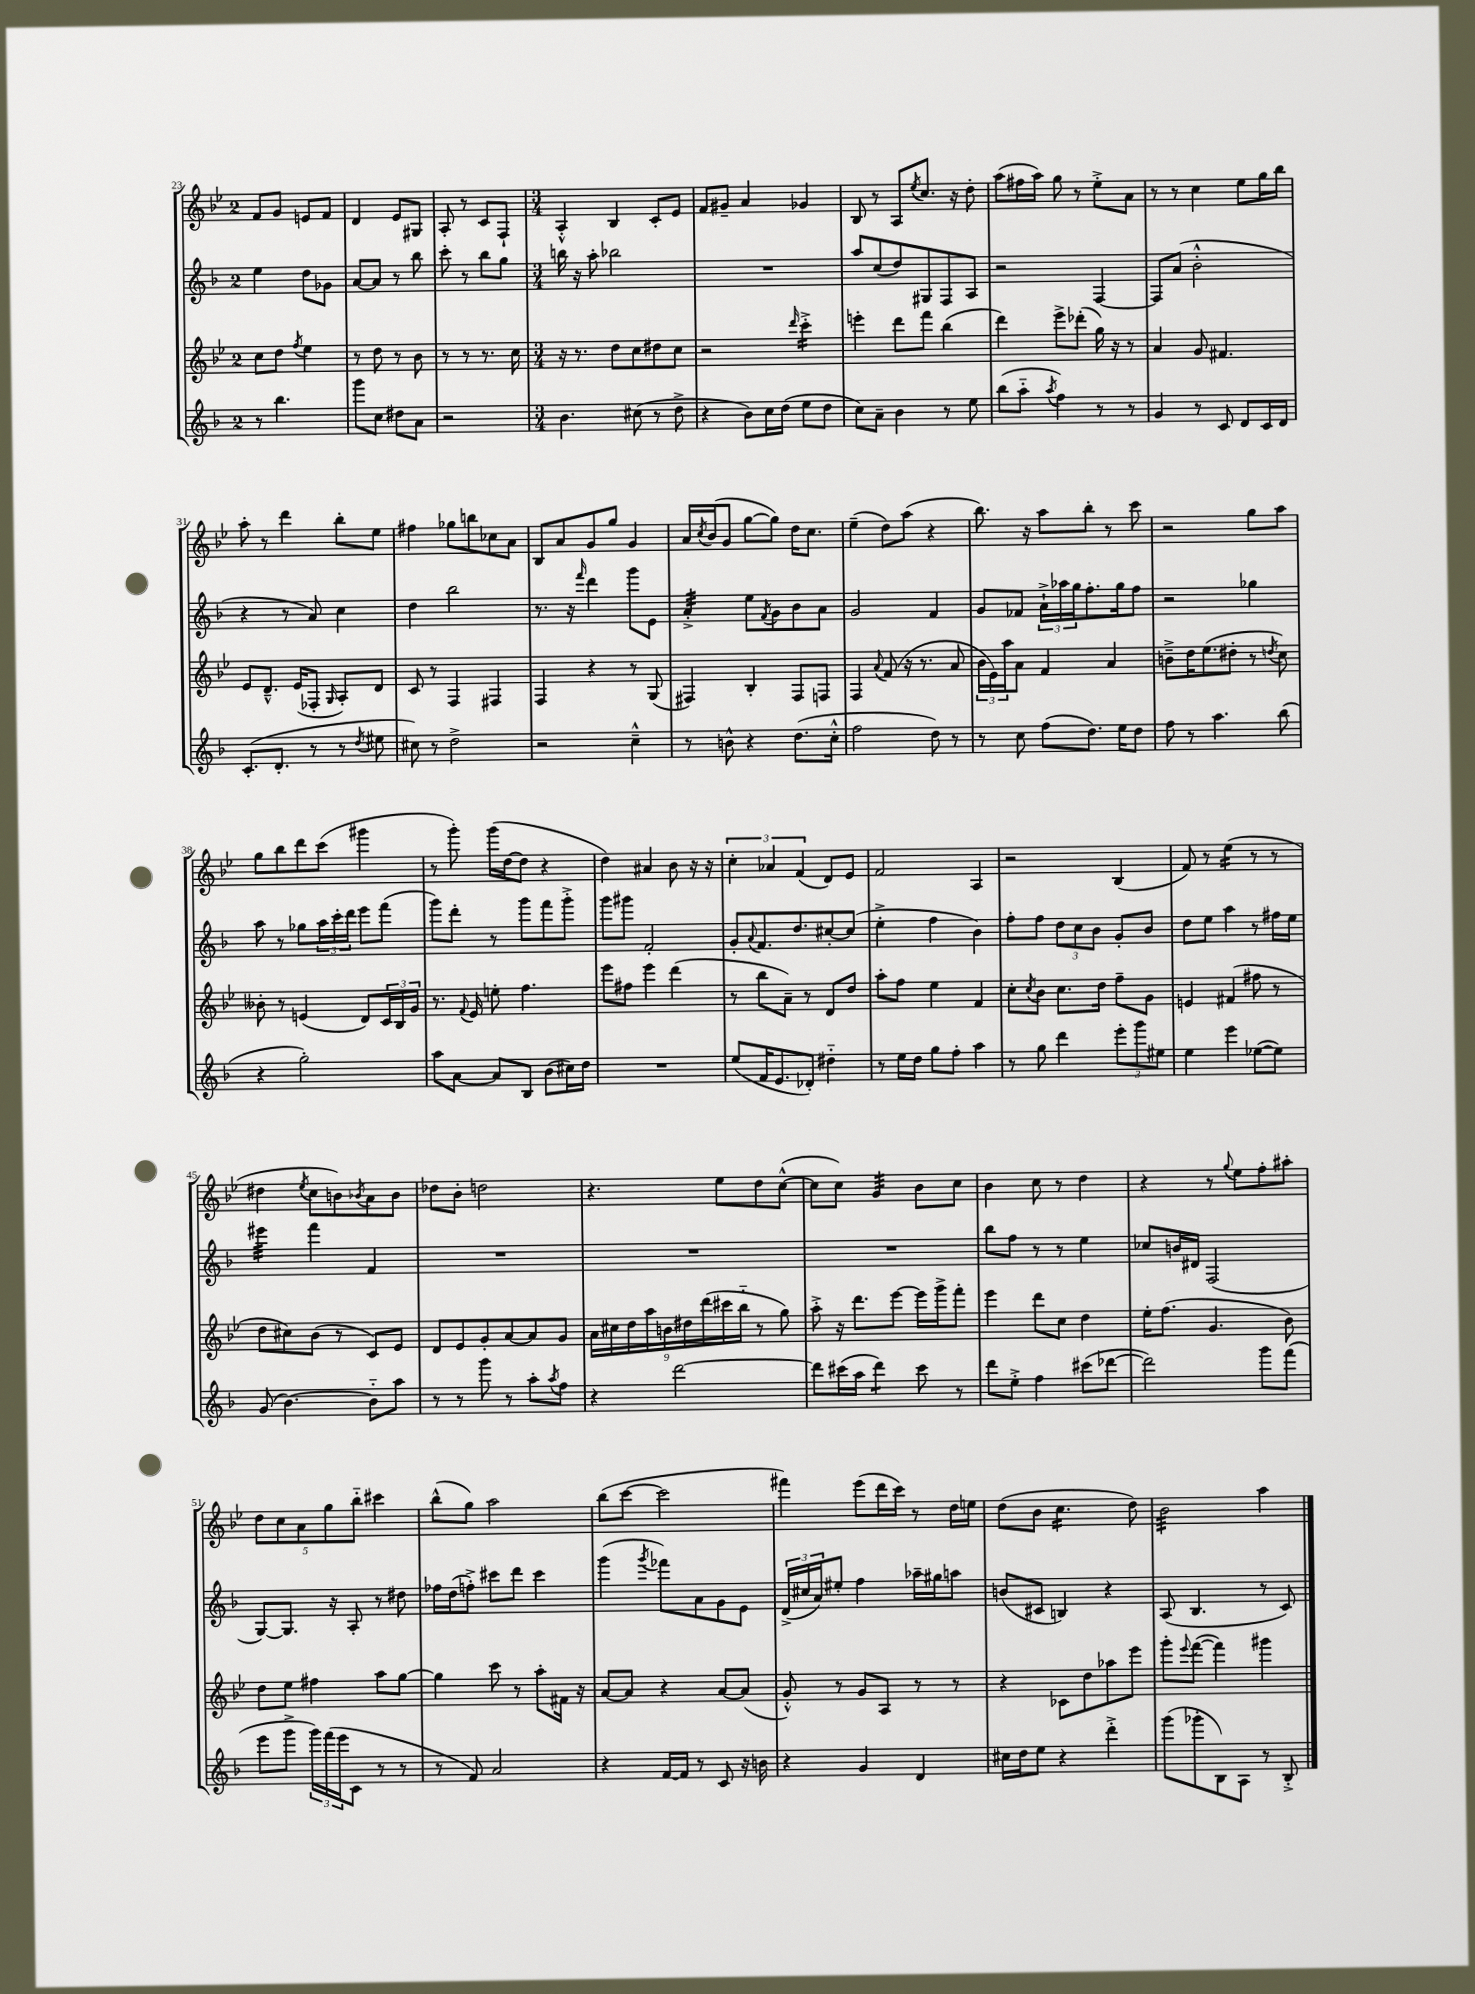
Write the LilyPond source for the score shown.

<<
\new StaffGroup <<
\new Staff = "s0" {
    \clef treble \key bes \major \once \override Staff.TimeSignature.style = #'single-digit \time 2/4
    f'8 g'8 e'8 f'8 |
    d'4 ees'8 gis8 |
    a8-. r8 c'8 f8-! |
    \numericTimeSignature \time 3/4 a4-.-^ bes4 c'8-. ees'8 |
    f'8 gis'8-- a'4 ges'4 |
    bes8 r8 a8 \acciaccatura { ees''8 } c''8. r16 d''8-. |
    a''8( fis''16 a''16) g''8 r8 ees''8-.-> a'8 |
    r8 r8 c''4 ees''8 g''16 bes''16 |
    a''8-. r8 d'''4 bes''8-. ees''8 |
    fis''4 ges''8 b''8 ces''8 a'8 |
    bes8 a'8 g'8 g''8 g'4 |
    a'16 \acciaccatura { c''8 } bes'16( g'8 g''8~ g''8) d''16 c''8. |
    ees''4--( d''8) a''8( r4 |
    bes''8.) r16 a''8 bes''8-. r8 c'''8 |
    r2 g''8 a''8 |
    g''8 bes''8 d'''8 c'''8( gis'''4 |
    r8 g'''8-.) g'''16( d''16~ d''8 r4 |
    d''4) ais'4 bes'8 r16 r16 |
    \tuplet 3/2 { c''4-. aes'4 f'4( } d'8) ees'8 |
    f'2 a4 |
    r2 bes4( |
    f'8) r8 ees''4:16( r8 r8 |
    dis''4 \acciaccatura { ees''8 } c''8 b'8) \acciaccatura { bes'8 } a'8 bes'8 |
    des''8 bes'8-. d''2 |
    r4. ees''8 d''8 c''8~-^( |
    c''8 c''8) g'4:32 bes'8 c''8 |
    bes'4 c''8 r8 d''4 |
    r4 r8 \appoggiatura { g''8 } ees''8 f''8-. ais''8-. |
    \tuplet 5/4 { d''8 c''8 a'8 g''8 bes''8-_ } cis'''4 |
    bes''8-^( g''8) a''2 |
    bes''8( c'''8~ c'''2 |
    fis'''4) ees'''8( d'''16 c'''16) r8 d''16 e''16 |
    d''8( bes'8 c''4.:16 d''8) |
    bes'2:32 a''4 \bar "|." |
}
\new Staff = "s1" {
    \clef treble \key f \major \once \override Staff.TimeSignature.style = #'single-digit \time 2/4
    e''4 d''8 ges'8 |
    a'8~ a'8 r8 bes''8 |
    c'''8-. r8 bes''8 g''8 |
    \numericTimeSignature \time 3/4 b''16 r16 a''8-. bes''2 |
    R2. |
    a''8 c''8( d''8) gis8 f8 a8 |
    r2 f4~ |
    f8 a'8( bes'2-.-^ |
    r4 r8 a'8) c''4 |
    d''4 bes''2 |
    r8. r16 \grace { f'''16 } d'''4 g'''8 e'8 |
    a'4:32-.-> e''8 \acciaccatura { f'8 } g'8 bes'8 a'8 |
    g'2 f'4 |
    g'8 fes'8 \tuplet 3/2 { a'16-!-> aes''16 g''16 } f''8.-. g''16 f''8 |
    r2 ges''4 |
    a''8 r8 ges''8 \tuplet 3/2 { a''16 c'''16-. d'''16 } e'''8 f'''8( |
    g'''8) d'''8-. r8 g'''8 f'''8 g'''8-.-> |
    g'''8 gis'''8 f'2-. |
    g'8-. \appoggiatura { a'8 } f'8. d''8. cis''8~-. cis''8( |
    e''4-.-> f''4 bes'4) |
    f''8-. f''8 \tuplet 3/2 { d''8 c''8 bes'8 } g'8-. bes'8 |
    d''8 e''8 a''4 r8 fis''16 e''16 |
    eis'''4:32 f'''4 f'4 |
    R2. |
    R2. |
    R2. |
    bes''8 f''8 r8 r8 e''4 |
    ces''8 b'16 dis'16 f2( |
    g8~) g8. r16 a8-. r8 dis''8 |
    fes''16 d''16( f''8-.->) cis'''8 d'''8 cis'''4 |
    g'''4( \acciaccatura { g'''8 } fes'''8) a'8 g'8 e'8 |
    \tuplet 3/2 { d'16->( cis''16 a'16) } eis''8-. f''4 aes''16-- gis''16 a''8 |
    b'8( cis'8 b4) r4 |
    a8( bes4. r8 c'8) \bar "|." |
}
\new Staff = "s2" {
    \clef treble \key bes \major \once \override Staff.TimeSignature.style = #'single-digit \time 2/4
    c''8 d''8 \acciaccatura { f''8 } ees''4 |
    r8 d''8 r8 bes'8 |
    r8 r8 r8. c''16 |
    \numericTimeSignature \time 3/4 r16 r8. d''8 c''8 dis''8 c''8 |
    r2 \grace { d'''16 } c'''4:16-.-> |
    e'''4-. d'''8 f'''8 bes''4( |
    d'''4) ees'''8-> des'''8-.( g''16) r16 r8 |
    a'4 g'8 fis'4. |
    ees'8 d'8.---^ ees'16( fes8-. \grace { g16 } a8-.) d'8 |
    c'8 r8 f4 fis4 |
    f4 r4 r8 g8( |
    fis4) bes4-. fis8 f8 |
    f4 \appoggiatura { a'8 } f'8( r16 r8. a'8 |
    \tuplet 3/2 { bes'16 ees'16) a''16 } a'8 f'4 a'4 |
    b'8---> d''16 ees''8.( dis''8-. r8 \acciaccatura { d''8 } c''8) |
    beses'8-. r8 e'4( d'8) \tuplet 3/2 { c'16 bes16 g'16 } |
    r8. \appoggiatura { f'8 } ees'16 e''8-. f''4. |
    ees'''8 fis''8 ees'''4 d'''4( |
    r8 bes''8 a'8--) r8 d'8 d''8 |
    a''8-. f''8 ees''4 f'4 |
    c''8-. \acciaccatura { c''8 } bes'8 c''8. d''16 f''8-- g'8 |
    e'4 fis'4( fis''8 r8 |
    d''8 cis''8) bes'8( r8 c'8) ees'8 |
    d'8 ees'8 g'8-. a'8~ a'8 g'8 |
    \tuplet 9/8 { a'16 cis''16 d''16 a''16 b'16 dis''16 d'''16( cis'''16 bes''16-_ } r8 g''8) |
    a''8-.-> r16 d'''8. ees'''8~ ees'''16 g'''16-> f'''8-. |
    ees'''4 d'''8 c''8 d''4 |
    ees''16-. f''8.( g'4. bes'8) |
    d''8 ees''8 fis''4 a''8 g''8~ |
    g''4 c'''8 r8 a''8-. fis'16 r16 |
    a'8~ a'8 r4 a'8~ a'8( |
    g'8-.-^) r8 g'8 a8 r8 r8 |
    r4 ces'8 d''8 aes''8 ees'''8 |
    g'''8-. \appoggiatura { ees'''8 } f'''8~( f'''4) gis'''4 \bar "|." |
}
\new Staff = "s3" {
    \clef treble \key f \major \once \override Staff.TimeSignature.style = #'single-digit \time 2/4
    r8 bes''4. |
    g'''8 c''8 dis''8 a'8 |
    r2 |
    \numericTimeSignature \time 3/4 bes'4. cis''8( r8 d''8-> |
    r4 bes'8) c''16 d''16( e''8 d''8 |
    c''8) a'8-- bes'4 r8 e''8 |
    bes''8( a''8-_ \acciaccatura { a''8 } f''4) r8 r8 |
    g'4 r8 c'8 d'8 c'16 d'16 |
    c'8.-.( d'8.-. r8 r8 \acciaccatura { d''8 } eis''8 |
    cis''8) r8 d''2-> |
    r2 c''4---^ |
    r8 b'8-^ r4 d''8.( c''16-.-^ |
    f''2 d''8) r8 |
    r8 c''8 f''8( d''8.) e''16 d''8 |
    f''8 r8 a''4. bes''8( |
    r4 g''2-.) |
    a''8 a'8~ a'8 bes8 bes'8( cis''16) d''16 |
    R2. |
    e''8( f'16 e'8. des'8-.) dis''4-_ |
    r8 e''16 d''16 g''8 f''8-. a''4 |
    r8 g''8 d'''4 \tuplet 3/2 { e'''8-. g'''8 eis''8 } |
    e''4 e'''4 ees''8~( ees''8) |
    g'8( bes'4.~) bes'8-_ a''8 |
    r8 r8 g'''8 r8 a''8-. \acciaccatura { a''8 } f''8 |
    r4 d'''2~ |
    d'''8 cis'''16( a''16 d'''4:8) cis'''8 r8 |
    d'''8 e''8-.-> f''4 cis'''8( des'''8~ |
    des'''2) g'''8 f'''8( |
    e'''8 g'''8-> \tuplet 3/2 { g'''16) f'''16( e'''16 } c'8 r8 r8 |
    r8 f'8) a'2 |
    r4 f'16~ f'16 r8 c'8 r16 b'16 |
    r4 g'4 d'4 |
    cis''16 d''16 e''8 r4 d'''4-.-> |
    g'''8( ges'''8-. bes8) a8 r8 bes8-.-> \bar "|." |
}
>>
>>
\layout { \context { \Score currentBarNumber = #23 } }
